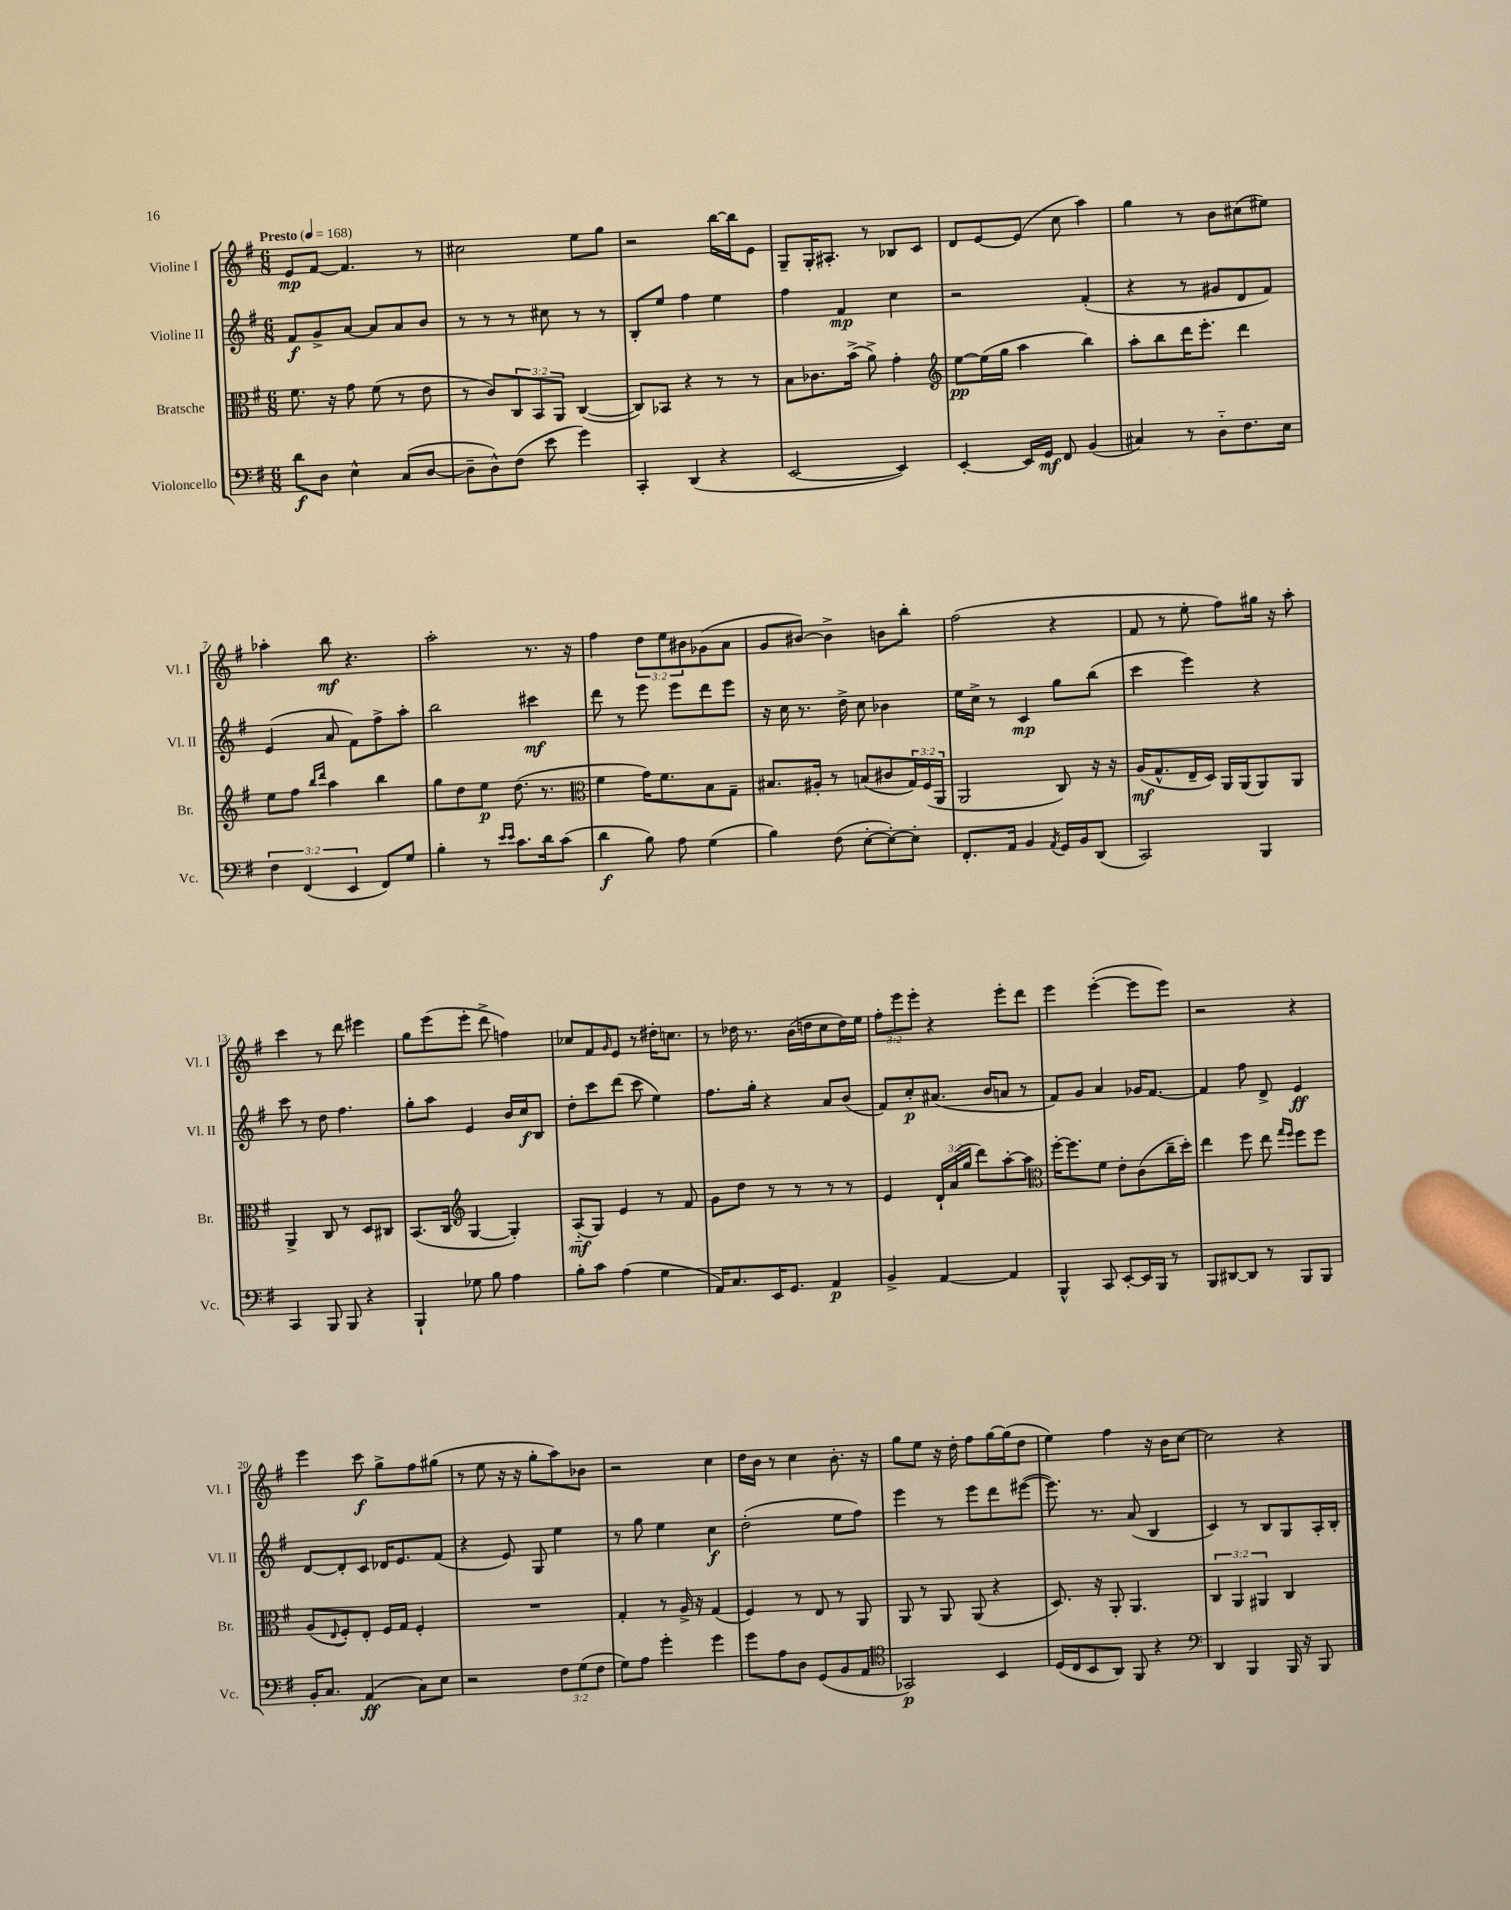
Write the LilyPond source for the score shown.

<<
\new StaffGroup <<
\new Staff = "s0" \with { instrumentName = "Violine I" shortInstrumentName = "Vl. I" } {
    \clef treble \key g \major \numericTimeSignature \time 6/8 \override Staff.TupletNumber.text = #tuplet-number::calc-fraction-text \tempo "Presto" 4 = 168
    e'8\mp fis'8~ fis'4. r8 |
    cis''2 e''8 g''8 |
    r2 b''16~ b''16 e'8 |
    g8-- g16-. ais8.-. r8 bes8 c'8 |
    d'8 e'8~ e'8( c''8 a''4) |
    g''4 r8 b'8 cis''8( eis''8) |
    aes''4-. b''8\mf r4. |
    a''2-. r8. r16 |
    fis''4 \tuplet 3/2 { d''8 e''8 bis'8 } ges'8( a'8 |
    g'8 bis'8~) bis'4-> b'8 b''8-. |
    fis''2( r4 |
    fis'8 r8 e''8-. fis''8) gis''16 r16 a''8-. |
    c'''4 r8 d'''8 eis'''4 |
    g''8 e'''8( e'''8-. d'''8-> f''4) |
    ces''8 fis'8 \grace { g'16 } e'8 r8 dis''16-. c''8. |
    r8 des''16 r8. b'16( d''16 c''8 d''16) e''16 |
    \tuplet 3/2 { fis''8-. e'''8 e'''8-. } r4 e'''8-. d'''8 |
    e'''4 e'''4~-.( e'''8 e'''8) |
    r2 r4 |
    e'''4 c'''8\f g''8-> fis''8 gis''8( |
    r8 e''8 r16 r16 g''8-. a''8) bes'8 |
    r2 c''4 |
    d''16 b'16 r8 c''4 b'8.-. r16 |
    g''8 e''8 r16 d''16-. fis''8 g''16~ g''16( d''8 |
    e''4) fis''4 r16 b'16 c''8~ |
    c''2 r4 \bar "|." |
}
\new Staff = "s1" \with { instrumentName = "Violine II" shortInstrumentName = "Vl. II" } {
    \clef treble \key g \major \numericTimeSignature \time 6/8
    fis'8\f g'8-> a'8~ a'8 a'8 b'8 |
    r8 r8 r8 cis''8 r8 r8 |
    b8-. e''8 fis''4 e''4 |
    fis''4 fis'4\mp c''4 |
    r2 fis'4-.( |
    r4 r8 gis'8 d'8 fis'8) |
    e'4( a'8 fis'8) fis''8-> a''8-. |
    b''2 cis'''4\mf |
    d'''8 r8 e'''8 e'''8 d'''8 e'''8 |
    r16 c''16 r8. d''16-> c''8 bes'4 |
    e''16 c''16-> r8 c'4\mp g''8 b''8( |
    c'''4 e'''4) r4 |
    c'''8 r8 d''8 fis''4. |
    g''8-. a''8 e'4 b'16 c''16\f b8 |
    d''8-. c'''8 d'''8( c'''8 e''4) |
    fis''8. g''16-. r4 a'8 b'8( |
    fis'8) c''8-.\p ais'8.( b'16 a'8 r8 |
    fis'8) g'8 a'4 ges'16 fis'8.~ |
    fis'4 fis''8 d'8-> e'4\ff |
    d'8~ d'8-. c'8 des'16 e'8. fis'8( |
    r4 e'8) g8 e''4 |
    r8 g''8 e''4 c''4\f |
    d''2-.( e''8 fis''8) |
    e'''4 r8 e'''8 d'''8 eis'''8~( |
    eis'''8.) r8. a'8( b4 |
    c'4) r8 b8 g8 a16-. b16-. \bar "|." |
}
\new Staff = "s2" \with { instrumentName = "Bratsche" shortInstrumentName = "Br." } {
    \clef alto \key g \major \numericTimeSignature \time 6/8 \override Staff.TupletNumber.text = #tuplet-number::calc-fraction-text
    fis'8. r16 g'8 fis'8( r8 e'8 |
    r8 c'8) \tuplet 3/2 { c8 b,8 a,8 } c4~( |
    c8) bes,8 r4 r8 r8 |
    b8 ces'8. b'16->( a'8->) g'4-. |
    \clef treble e''8~\pp e''16( g''16 a''4 b''4) |
    a''8-. b''8 d'''16 e'''8.-. d'''4 |
    e''8 fis''8 \grace { b''16 d'''16 } a''4 b''4 |
    g''8 d''8 e''8\p d''8.( r8. |
    \clef alto fis'4 g'16) fis'8. b8 g8-- |
    bis8. ais16-. r8 b8( cis'8 \tuplet 3/2 { g16) fis16( a,16 } |
    a,2 c8) r16 r16 |
    a16\mf( g8.-^ e16-- d16) a,16 a,16( a,8) a,8 |
    a,4-> c8 r8 d8 cis8 |
    b,8.( c16 \clef treble g4~ g4-.) |
    a8-_\mf( g8) e'4 r8 fis'8 |
    g'8 d''8 r8 r8 r8 r8 |
    e'4 \tuplet 3/2 { d'16-! a'16( g''16 } d'''8) a''8~-. a''8 |
    \clef alto fis''16~-. fis''8. fis'8 e'8-. c'8( c''16-- d''16-.) |
    e''4 fis''8 e''8 \grace { g''16 fis''16 } fis''8 fis''8 |
    a8( \appoggiatura { e8 } fis8-.) e8-. fis16 g16 fis4-. |
    R2. |
    g4-. r8 a16-> r16 g4( |
    fis4) r8 e8 r8 a,8 |
    a,8 r8 a,8 a,8( r4 |
    d8.) r16 a,8-. a,4. |
    \tuplet 3/2 { c4 a,4 ais,4 } c4 \bar "|." |
}
\new Staff = "s3" \with { instrumentName = "Violoncello" shortInstrumentName = "Vc." } {
    \clef bass \key g \major \numericTimeSignature \time 6/8 \override Staff.TupletNumber.text = #tuplet-number::calc-fraction-text
    d'8\f d8 e4-^ c8( d8~ |
    d8-- d8-^) fis8( e'8 g'4) |
    c,4-. d,4( r4 |
    e,2~ e,4) |
    e,4~-. e,16 g,16\mf fis,8 b,4( |
    cis4) r8 d8-_ fis8. e16 |
    \tuplet 3/2 { fis4 fis,4( e,4 } fis,8) g8 |
    b4-. r8 \grace { e'16 e'16 } c'8. d'16 c'8( |
    d'4\f b8) a8 g4( |
    b4) fis8( e8~-. e8~-.) e8-. |
    fis,8.-. a,16 b,4 \acciaccatura { a,8 } g,16 b,16 d,8( |
    c,2) b,,4 |
    c,4 b,,8 b,,8 r4 |
    b,,4-! ges8 b8 a4 |
    b8-. c'8 a4( g4 |
    a,16) c8. e,16 g,8. a,4\p |
    b,4-> a,4~ a,4 |
    b,,4-^ c,8 e,8~-. e,16 b,,16 r8 |
    b,,8 dis,8~ dis,8 r8 b,,8 b,,8 |
    b,16-. c8. a,4\ff( c8) e8 |
    r2 \tuplet 3/2 { fis8 g8( fis8 } |
    g8) a8 g'4-. g'4 |
    g'8 a8 d8 g,8( b,8 a,8 |
    \clef tenor ges,2\p) b,4 |
    d16( c16 b,8 a,8) fis,8 r4 |
    \clef bass d,4 b,,4 b,,16 r16 b,,8 \bar "|." |
}
>>
>>
